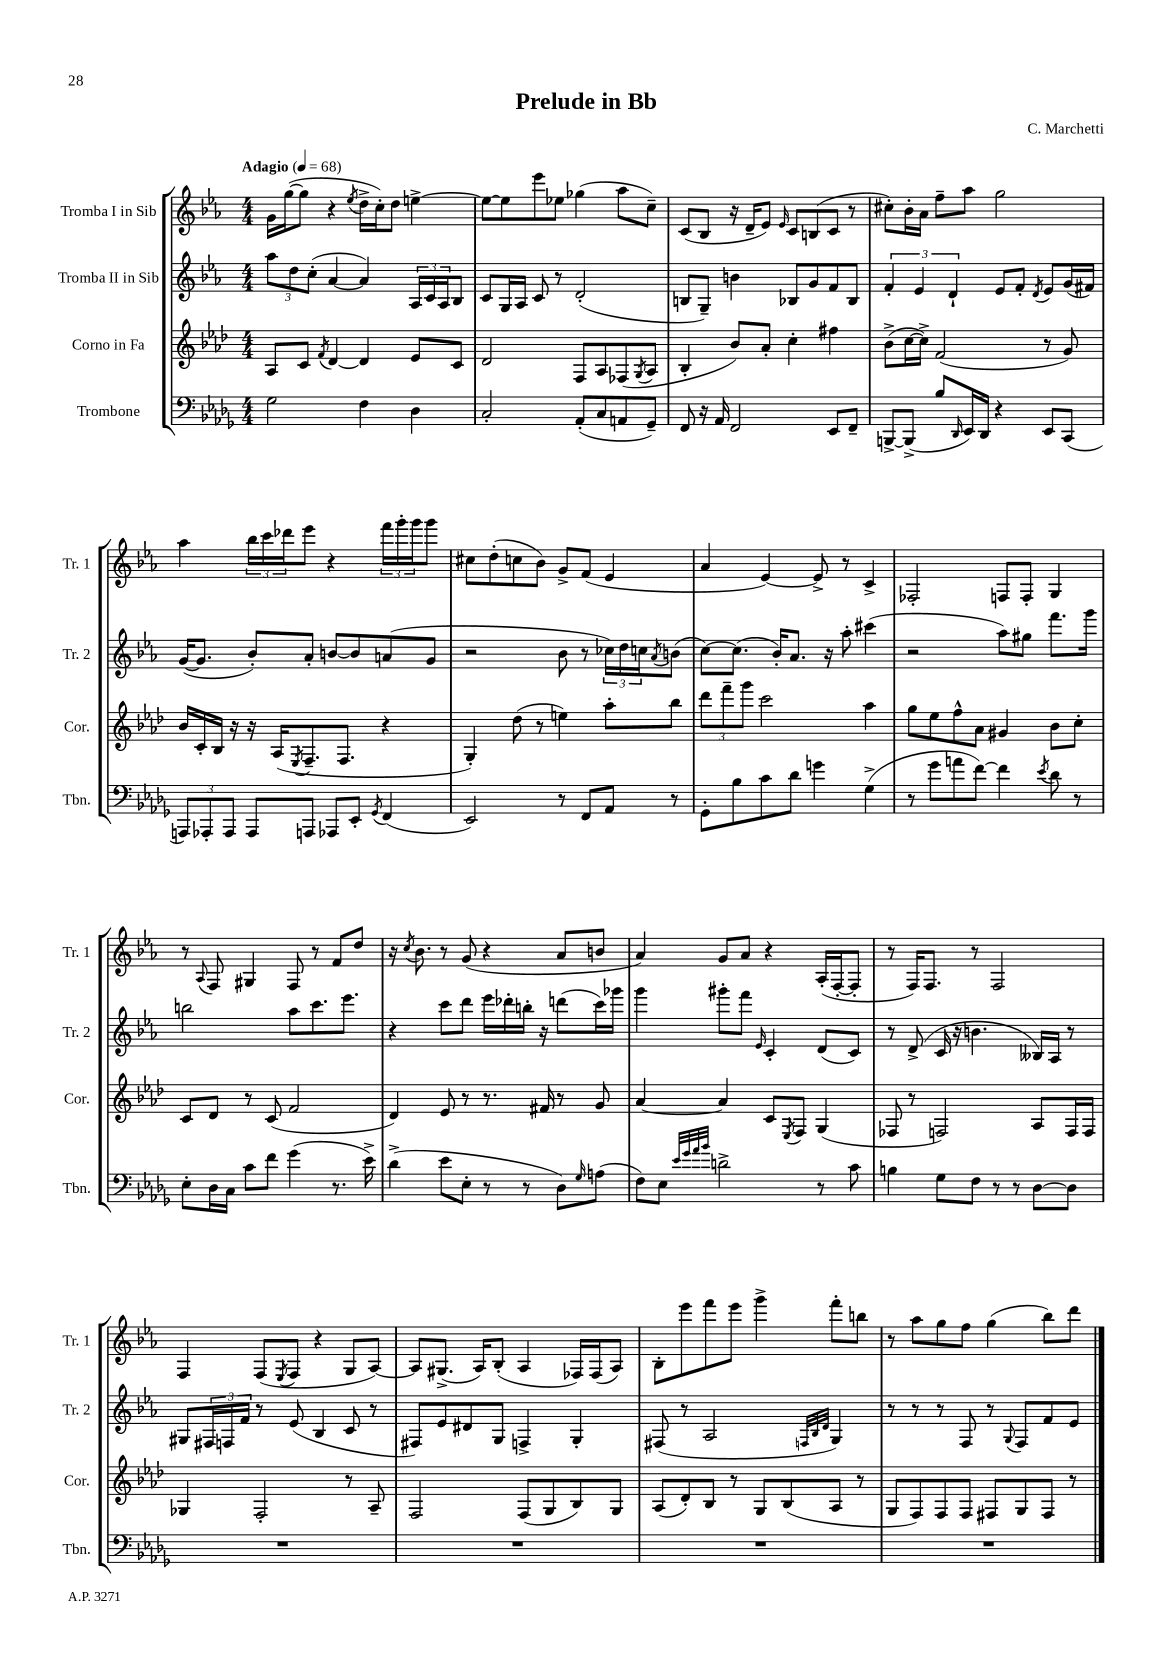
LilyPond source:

\header { title = "Prelude in Bb" composer = "C. Marchetti" }
<<
\new StaffGroup <<
\new Staff = "s0" \with { instrumentName = "Tromba I in Sib" shortInstrumentName = "Tr. 1" } {
    \clef treble \key ees \major \numericTimeSignature \time 4/4 \tempo "Adagio" 4 = 68
    g'16 g''16~( g''8 r4 \acciaccatura { ees''8 } d''16-> c''16-.) d''8 e''4~-> |
    e''8~ e''8 ees'''8 ees''8 ges''4( aes''8 c''8--) |
    c'8( bes8 r16 d'16-- ees'8) \grace { ees'16 } c'8 b8( c'8 r8 |
    cis''8-.) bes'16-. aes'16 f''8-- aes''8 g''2 |
    aes''4 \tuplet 3/2 { bes''16 c'''16 des'''16 } ees'''8 r4 \tuplet 3/2 { f'''16 g'''16-. g'''16 } g'''8 |
    cis''8 d''8-.( c''8 bes'8) g'8-> f'8( ees'4 |
    aes'4 ees'4~) ees'8-> r8 c'4-> |
    fes2-. f8 f8-. g4 |
    r8 \appoggiatura { aes8 } f8 gis4 f8 r8 f'8 d''8 |
    r16 \acciaccatura { c''8 } bes'8. r8 g'8( r4 aes'8 b'8 |
    aes'4) g'8 aes'8 r4 aes16-.( f16~-. f8-. |
    r8 f16) f8. r8 f2 |
    f4 f8( \acciaccatura { ees8 } f8 r4 g8 aes8~) |
    aes8 gis8.->( aes16) bes8-.( aes4 fes16) fes16( aes8) |
    bes8-. ees'''8 f'''8 ees'''8 g'''4-> f'''8-. b''8 |
    r8 aes''8 g''8 f''8 g''4( bes''8) d'''8 \bar "|." |
}
\new Staff = "s1" \with { instrumentName = "Tromba II in Sib" shortInstrumentName = "Tr. 2" } {
    \clef treble \key ees \major \numericTimeSignature \time 4/4
    \tuplet 3/2 { aes''8 d''8 c''8-.( } aes'4~ aes'4) \tuplet 3/2 { aes16 c'16 aes16 } bes8 |
    c'8 g16 aes16 c'8 r8 d'2-.( |
    b8 g8--) b'4 bes8 g'8 f'8 bes8 |
    \tuplet 3/2 { f'4-. ees'4 d'4-! } ees'8 f'8-. \acciaccatura { d'8 } ees'8 g'16( fis'16) |
    g'16~( g'8. bes'8-.) aes'8-. b'8~ b'8 a'8( g'8 |
    r2 bes'8 r8 \tuplet 3/2 { ces''16) d''16 c''16 } \acciaccatura { aes'8 } b'8( |
    c''8~) c''8.( bes'16-.) aes'8. r16 aes''8-. cis'''4( |
    r2 aes''8) gis''8 f'''8. g'''16 |
    b''2 aes''8 c'''8. ees'''8. |
    r4 c'''8 d'''8 ees'''16 des'''16-. b''16-. r16 d'''8( c'''16) ges'''16 |
    g'''4 gis'''8-. f'''8 \grace { ees'16 } c'4-. d'8( c'8) |
    r8 d'8->( c'16 r16 b'4. beses16) aes16 r8 |
    gis8 \tuplet 3/2 { fis16 f16 f'16 } r8 ees'8( bes4 c'8 r8 |
    fis8) ees'8 dis'8 g8 f4-> g4-. |
    fis8( r8 aes2 \grace { f32 bes32 d'32 } g4) |
    r8 r8 r8 f8 r8 \appoggiatura { g8 } f8 f'8 ees'8 \bar "|." |
}
\new Staff = "s2" \with { instrumentName = "Corno in Fa" shortInstrumentName = "Cor." } {
    \clef treble \key aes \major \numericTimeSignature \time 4/4
    aes8 c'8 \acciaccatura { f'8 } des'4~ des'4 ees'8 c'8 |
    des'2 f8 aes8 fes8( \acciaccatura { g8 } aes8 |
    bes4-. bes'8) aes'8-. c''4-. fis''4 |
    bes'8->( c''16~ c''16->) f'2( r8 g'8) |
    bes'16 c'16-. bes16 r16 r16 aes16( \acciaccatura { ees8 } f8.-- f8. r4 |
    g4-.) des''8( r8 e''4) aes''8-. bes''8 |
    \tuplet 3/2 { des'''8 f'''8-- g'''8 } c'''2 aes''4 |
    g''8 ees''8 f''8-^ aes'8 gis'4 bes'8 c''8-. |
    c'8 des'8 r8 c'8( f'2 |
    des'4) ees'8 r8 r8. fis'16 r8 g'8 |
    aes'4~ aes'4 c'8 \acciaccatura { ees8 } f8 g4( |
    fes8 r8 f2) aes8 f16 f16 |
    ges4 f2-. r8 aes8-- |
    f2 f8( g8 bes8) g8 |
    aes8( des'8-.) bes8 r8 g8 bes8( aes8 r8 |
    g8 f8) f8 f8 fis8 g8 fis8 r8 \bar "|." |
}
\new Staff = "s3" \with { instrumentName = "Trombone" shortInstrumentName = "Tbn." } {
    \clef bass \key des \major \numericTimeSignature \time 4/4
    ges2 f4 des4 |
    c2-. aes,8-.( c8 a,8 ges,8--) |
    f,8 r16 aes,16 f,2 ees,8 f,8-- |
    b,,8~-> b,,8->( bes8 \grace { des,16 } ees,16) des,16 r4 ees,8 c,8( |
    \tuplet 3/2 { a,,8) aes,,8-. aes,,8 } aes,,8 a,,8 aes,,8 ees,8-. \acciaccatura { ges,8 } f,4( |
    ees,2) r8 f,8 aes,8 r8 |
    ges,8-. bes8 c'8 des'8 g'4 ges4->( |
    r8 ges'8 a'8 f'8~) f'4 \acciaccatura { ees'8 } des'8 r8 |
    ees8-. des16 c16 c'8 f'8 ges'4( r8. ees'16->) |
    des'4->( ees'8 ees8-. r8 r8 des8) \grace { ges16 } a8( |
    f8) ees8 \grace { ees'32 ges'32 aes'32 bes'32 } d'2-> r8 c'8 |
    b4 ges8 f8 r8 r8 des8~ des8 |
    R1 |
    R1 |
    R1 |
    R1 \bar "|." |
}
>>
>>
\layout { \context { \Score \remove "Bar_number_engraver" } }
